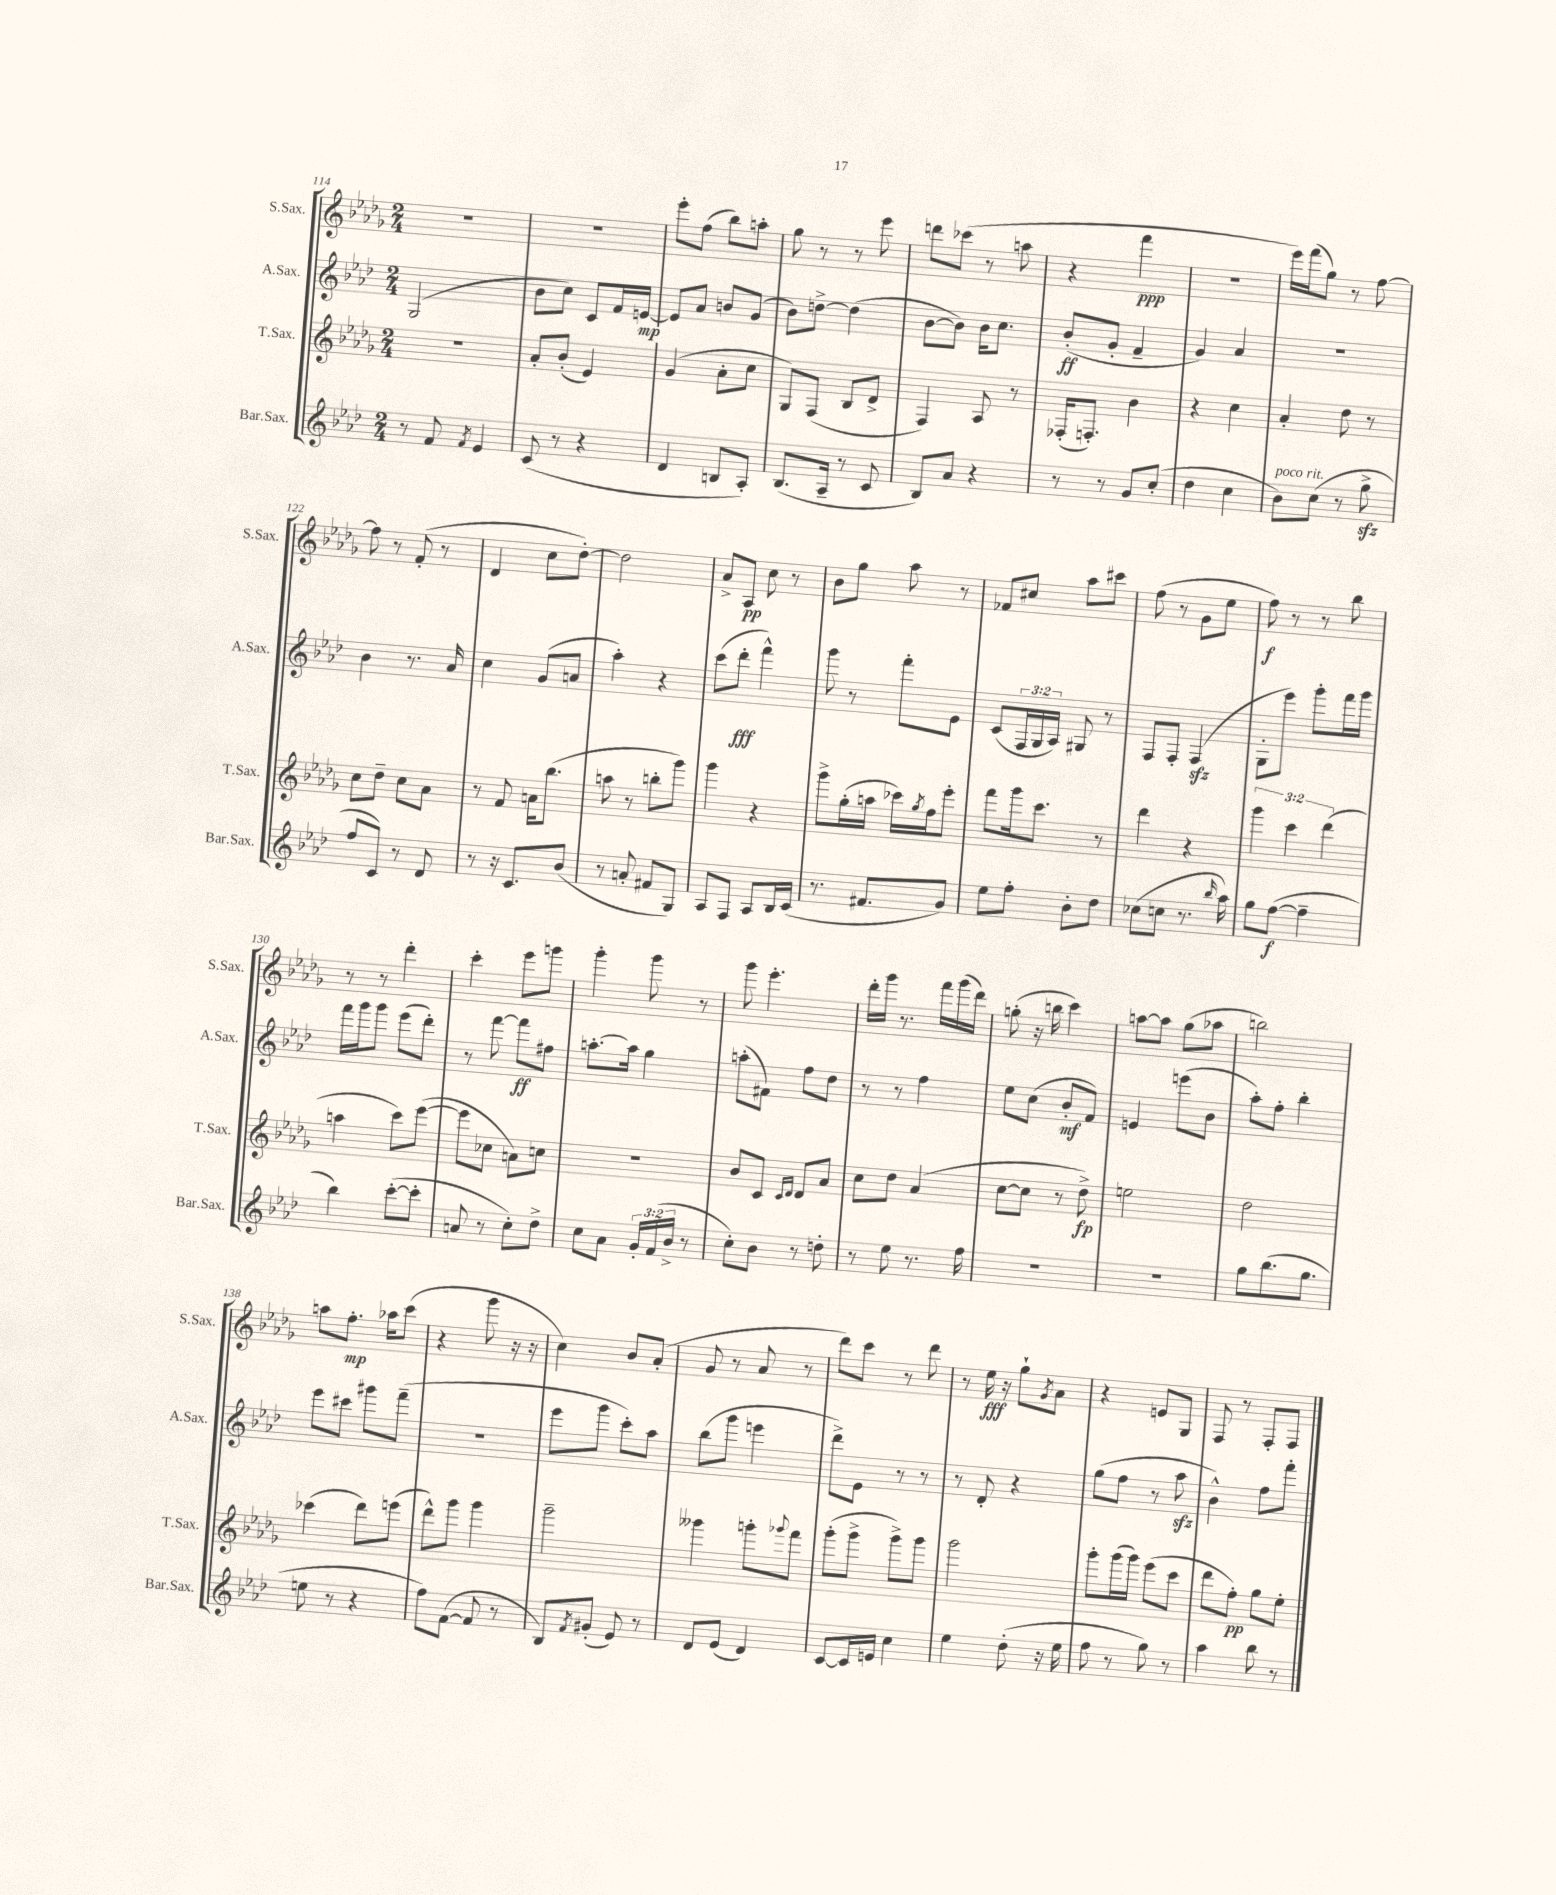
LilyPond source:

<<
\new StaffGroup <<
\new Staff = "s0" \with { instrumentName = "S.Sax." shortInstrumentName = "S.Sax." } {
    \clef treble \key des \major \numericTimeSignature \time 2/4
    r2 |
    r2 |
    ees'''8-. f''8( bes''8) a''8-. |
    ges''8 r8 r8 ees'''8 |
    d'''8 ces'''8( r8 a''8 |
    r4 f'''4\ppp |
    R2 |
    ees'''16) f'''16( ges''8) r8 f''8~ |
    f''8 r8 f'8-.( r8 |
    des'4 c''8 des''8~-.) |
    des''2 |
    aes'8-> aes8\pp c''8 r8 |
    bes'8 ges''8 aes''8 r8 |
    fes'8 cis''8 aes''8 cis'''8 |
    f''8( r8 ges'8 ees''8 |
    f''8\f) r8 r8 bes''8 |
    r8 r8 des'''4-. |
    c'''4-. ees'''8 g'''8 |
    ges'''4-. ges'''8 r8 |
    ges'''8 ees'''4.-. |
    des'''16-. ges'''16 r8. f'''16 ges'''16( des'''16) |
    g''8-.( r16 b''16 c'''4) |
    a''8~ a''8 ges''8( aes''8 |
    b''2) |
    a''8 f''8.-.\mp aes''16 c'''8( |
    r4 ges'''8 r16 r16 |
    c''4) bes'8 aes'8-.( |
    ges'8 r8 aes'8 r8 |
    des'''8) c'''8 r8 des'''8 |
    r8 ees''16\fff r16 ges''8-! \acciaccatura { ges'8 } aes'8 |
    r4 e'8 ges8 |
    f8 r8 f8-. f8 \bar "|." |
}
\new Staff = "s1" \with { instrumentName = "A.Sax." shortInstrumentName = "A.Sax." } {
    \clef treble \key aes \major \numericTimeSignature \time 2/4 \override Staff.TupletNumber.text = #tuplet-number::calc-fraction-text
    g2( |
    bes'8 c''8) c'8 f'16 e'16~\mp |
    e'8 aes'8 b'8 g'8( |
    bes'8) d''8~-> d''4( |
    bes'8~ bes'8) bes'16 c''8. |
    bes'8-.\ff( g'8-. f'4-- |
    g'4) aes'4 |
    r2 |
    bes'4 r8. aes'16 |
    c''4 g'8( a'8 |
    aes''4-.) r4 |
    c'''8( des'''8-.\fff f'''4-^) |
    g'''8 r8 f'''8-. ees'8 |
    c'8( \tuplet 3/2 { f16 g16 aes16) } gis8 r8 |
    f8 f8-. f4\sfz( |
    g8-. ees'''8) g'''8-. f'''16 g'''16 |
    f'''16 g'''16 g'''8 ees'''8( des'''8-.) |
    r8 f'''8~ f'''8\ff fis''8 |
    a''8.~-. a''16 g''4 |
    a''8-.( fis'8) f''8 des''8 |
    r8 r8 f''4 |
    ees''8 c''8( bes'8-.\mf f'8) |
    e'4 e'''8( bes'8 |
    aes''8-.) f''8-. bes''4-. |
    ees'''8 cis'''8 gis'''8 f'''8--( |
    r2 |
    ees'''8 g'''8 c'''8-.) aes''8 |
    bes''8( g'''8 e'''4 |
    des'''8->) ees'8 r8 r8 |
    r8 des'8-. r4 |
    g''8( f''8 r8 aes''8\sfz |
    bes'4-^) f''8 f'''8-. \bar "|." |
}
\new Staff = "s2" \with { instrumentName = "T.Sax." shortInstrumentName = "T.Sax." } {
    \clef treble \key des \major \numericTimeSignature \time 2/4 \override Staff.TupletNumber.text = #tuplet-number::calc-fraction-text
    r2 |
    aes'8-. bes'8-.( ees'4) |
    ges'4( aes'8-. c''8 |
    ges8) f8( bes8 des'8-> |
    f4) aes8 r8 |
    fes16-.( f8.-.) bes'4 |
    r4 c''4 |
    aes'4-. des''8 r8 |
    c''8 des''8-- c''8 aes'8 |
    r8 f'8 a'16 bes''8.( |
    a''8 r8 b''8-. ges'''8) |
    ges'''4 r4 |
    ges'''8-> ges''16-.( a''16 ces'''16) \acciaccatura { ges''8 } f''16 ees'''8-. |
    f'''8 ges'''16 c'''8. r8 |
    des'''4 r4 |
    \tuplet 3/2 { ges'''4 c'''4 des'''4( } |
    a''4 c'''8) ees'''8~( |
    ees'''8 ces''8 a'8) c''8 |
    R2 |
    bes'8 c'8 \grace { c'16 des'16 } des'8 aes'8 |
    c''8 des''8 aes'4( |
    c''8~ c''8 r8 des''8->\fp) |
    e''2 |
    des''2 |
    ces'''4( des'''8) e'''8( |
    des'''8-^) ges'''8 ges'''4 |
    ges'''2-- |
    geses'''4 g'''8-. \appoggiatura { ges'''8 } f'''8 |
    ges'''8-.( ges'''8-> ges'''8->) ges'''8 |
    ges'''2 |
    ges'''8-. ges'''16( ges'''16) ees'''8( c'''8 |
    des'''8 f''8-.\pp) ges''8 ees''8-. \bar "|." |
}
\new Staff = "s3" \with { instrumentName = "Bar.Sax." shortInstrumentName = "Bar.Sax." } {
    \clef treble \key aes \major \numericTimeSignature \time 2/4 \override Staff.TupletNumber.text = #tuplet-number::calc-fraction-text
    r8 f'8 \acciaccatura { f'8 } ees'4 |
    c'8( r8 r4 |
    des'4 b8 aes8-.) |
    bes8.( aes16-- r8 c'8 |
    bes8) aes'8 r4 |
    r8 r8 g'8 c''8-.( |
    des''4 c''4 |
    bes'8^\markup { \italic "poco rit." }) c''8( r8 g''8->\sfz |
    f''8 c'8) r8 des'8 |
    r8 r16 c'8. bes'8( |
    r8 a'8-. fis'8 g8) |
    aes8 f8 aes8 bes16 c'16( |
    r8. fis'8. g'8) |
    ees''8 f''8-. bes'8-. des''8 |
    ces''8( c''8 r8. \grace { bes''16 } aes''16) |
    g''8 f''8~\f( f''4-- |
    bes''4) c'''8~-.( c'''8-. |
    a'8 r8 c''8-.) des''8-> |
    c''8 aes'8 \tuplet 3/2 { g'16-. f'16( bes'16-> } r8 |
    c''8-.) bes'8 r8 d''8-. |
    r8 ees''8 r8. f''16 |
    R2 |
    r2 |
    g''8 bes''8.( g''8. |
    e''8 r8 r4 |
    f''8) f'8~( f'8 r8 |
    bes8) \acciaccatura { f'8 } gis'8-.( ees'8) r8 |
    des'8 ees'8( des'4) |
    c'8~ c'16 e'16 c''4 |
    ees''4 des''8-.( r16 ees''16 |
    f''8 r8 g''8) r8 |
    aes''4 bes''8 r8 \bar "|." |
}
>>
>>
\layout { \context { \Score currentBarNumber = #114 } }
